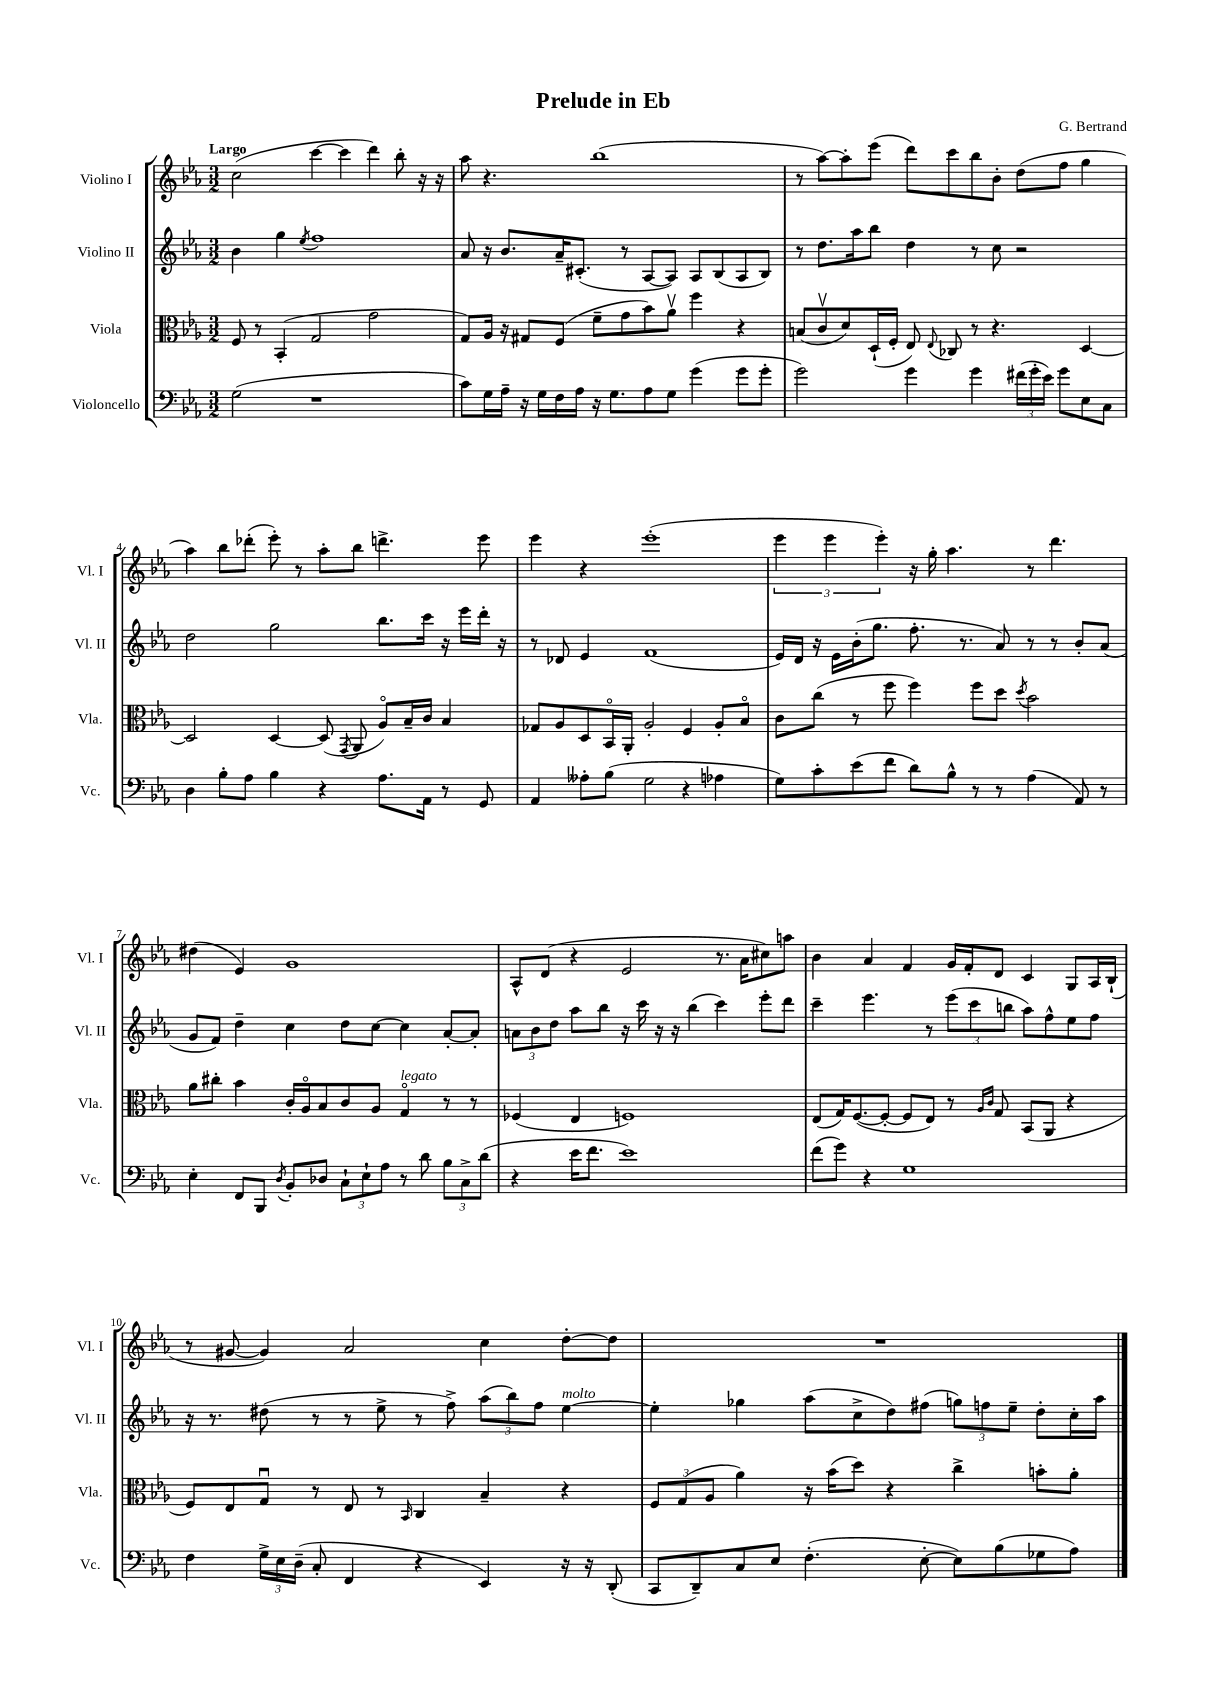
\header { title = "Prelude in Eb" composer = "G. Bertrand" }
<<
\new StaffGroup <<
\new Staff = "s0" \with { instrumentName = "Violino I" shortInstrumentName = "Vl. I" } {
    \clef treble \key ees \major \numericTimeSignature \time 3/2 \tempo "Largo"
    \autoBeamOff c''2( c'''4~ c'''4 d'''4) bes''8-. r16 r16 |
    aes''8 r4. bes''1( |
    r8 aes''8[~) aes''8-. ees'''8]( d'''8[) c'''8 bes''8 bes'8]-. d''8[( f''8] g''4 |
    aes''4) bes''8[ des'''8]-.( ees'''8-.) r8 aes''8[-. bes''8] d'''4.-> ees'''8 |
    ees'''4 r4 ees'''1-.( |
    \tuplet 3/2 { ees'''4 ees'''4 ees'''4-.) } r16 g''16-. aes''4. r8 d'''4. |
    dis''4( ees'4) g'1 |
    aes8[-^ d'8]( r4 ees'2 r8. aes'16[ cis''8) a''8] |
    bes'4 aes'4 f'4 g'16[ f'16-. d'8] c'4 g8[ aes16 bes16]-!( |
    r8 gis'8~ gis'4) aes'2 c''4 d''8[~-. d''8] |
    R1. \bar "|." |
}
\new Staff = "s1" \with { instrumentName = "Violino II" shortInstrumentName = "Vl. II" } {
    \clef treble \key ees \major \numericTimeSignature \time 3/2
    \autoBeamOff bes'4 g''4 \acciaccatura { ees''8 } f''1 |
    aes'8 r16 bes'8.[ aes'16-- cis'8.]-.( r8 aes8[~ aes8]) aes8[ bes8( aes8 bes8]) |
    r8 d''8.[ aes''16 bes''8] d''4 r8 c''8 r2 |
    d''2 g''2 bes''8.[ c'''16] r16 ees'''16[ d'''16]-. r16 |
    r8 des'8 ees'4 f'1( |
    ees'16[) d'16] r16 ees'16[ bes'16-.( g''8.] f''8.-. r8. aes'8) r8 r8 bes'8[-. aes'8]( |
    g'8[ f'8]) d''4-- c''4 d''8[ c''8]~ c''4 aes'8[~-. aes'8]-. |
    \tuplet 3/2 { a'8[ bes'8 d''8] } aes''8[ bes''8] r16 c'''16 r16 r16 bes''4( c'''4) ees'''8[-. d'''8] |
    c'''4-- ees'''4. r8 \tuplet 3/2 { ees'''8[( c'''8 b''8] } aes''8[) f''8-^ ees''8 f''8] |
    r16 r8. dis''8( r8 r8 ees''8-> r8 f''8->) \tuplet 3/2 { aes''8[( bes''8) f''8] } ees''4~^\markup { \italic "molto" } |
    ees''4-. ges''4 aes''8[( c''8-> d''8) fis''8]( \tuplet 3/2 { g''8[) f''8 ees''8]-- } d''8[-. c''16-. aes''16] \bar "|." |
}
\new Staff = "s2" \with { instrumentName = "Viola" shortInstrumentName = "Vla." } {
    \clef alto \key ees \major \numericTimeSignature \time 3/2
    \autoBeamOff f8 r8 bes,4-.( g2 g'2 |
    g8[) aes16] r16 gis8[ f8]( f'8[-- g'8 bes'8) aes'8]\upbow f''4 r4 |
    b8[( c'8\upbow d'8) d16-!( f16]-. ees8) \appoggiatura { ees8 } ces8 r8 r4. d4~ |
    d2 d4~ d8( \acciaccatura { g,8 } aes,8 aes8[\flageolet) bes16-- c'16] bes4 |
    ges8[ aes8 d8 bes,16\flageolet aes,16]-. aes2-. f4 aes8[-. bes8]\flageolet |
    c'8[ c''8]( r8 f''8 f''4) f''8[ d''8] \acciaccatura { d''8 } bes'2 |
    aes'8[ cis''8]-. bes'4 c'16[-. aes16\flageolet bes8 c'8 aes8] g4\flageolet^\markup { \italic "legato" } r8 r8 |
    fes4( ees4 f1) |
    ees8[( g16) f8.~( f8]~-. f8[ ees8]) r8 \grace { aes16[ c'16] } g8 bes,8[( aes,8] r4 |
    f8[) ees8 g8]\downbow r8 ees8 r8 \grace { bes,16 } c4 bes4-- r4 |
    \tuplet 3/2 { f8[ g8( aes8] } aes'4) r16 bes'16[( d''8]) r4 c''4-> b'8[-. aes'8]-. \bar "|." |
}
\new Staff = "s3" \with { instrumentName = "Violoncello" shortInstrumentName = "Vc." } {
    \clef bass \key ees \major \numericTimeSignature \time 3/2
    \autoBeamOff g2( r1 |
    c'8[) g16 aes16]-- r16 g16[ f16 aes16] r16 g8.[ aes8 g8] g'4( g'8[ g'8]-. |
    g'2) g'4 g'4 \tuplet 3/2 { fis'16[( g'16-. ees'16]) } g'8[ ees8 c8] |
    d4 bes8[-. aes8] bes4 r4 aes8.[ aes,16] r8 g,8 |
    aes,4 aeses8[-. bes8]( g2 r4 aes4 |
    g8[) c'8-. ees'8( f'8] d'8[) bes8]-^ r8 r8 aes4( aes,8) r8 |
    ees4-. f,8[ bes,,8] \acciaccatura { d8 } bes,8[-. des8] \tuplet 3/2 { c8[-! ees8-! aes8] } r8 d'8 \tuplet 3/2 { bes8[ c8-> d'8]( } |
    r4 ees'16[ f'8.] ees'1) |
    f'8[( g'8]) r4 g1 |
    f4 \tuplet 3/2 { g16[-> ees16 d16]--( } c8-. f,4 r4 ees,4) r16 r16 d,8-.( |
    c,8[ d,8--) c8 ees8] f4.-.( ees8~-. ees8[) bes8( ges8 aes8]) \bar "|." |
}
>>
>>
